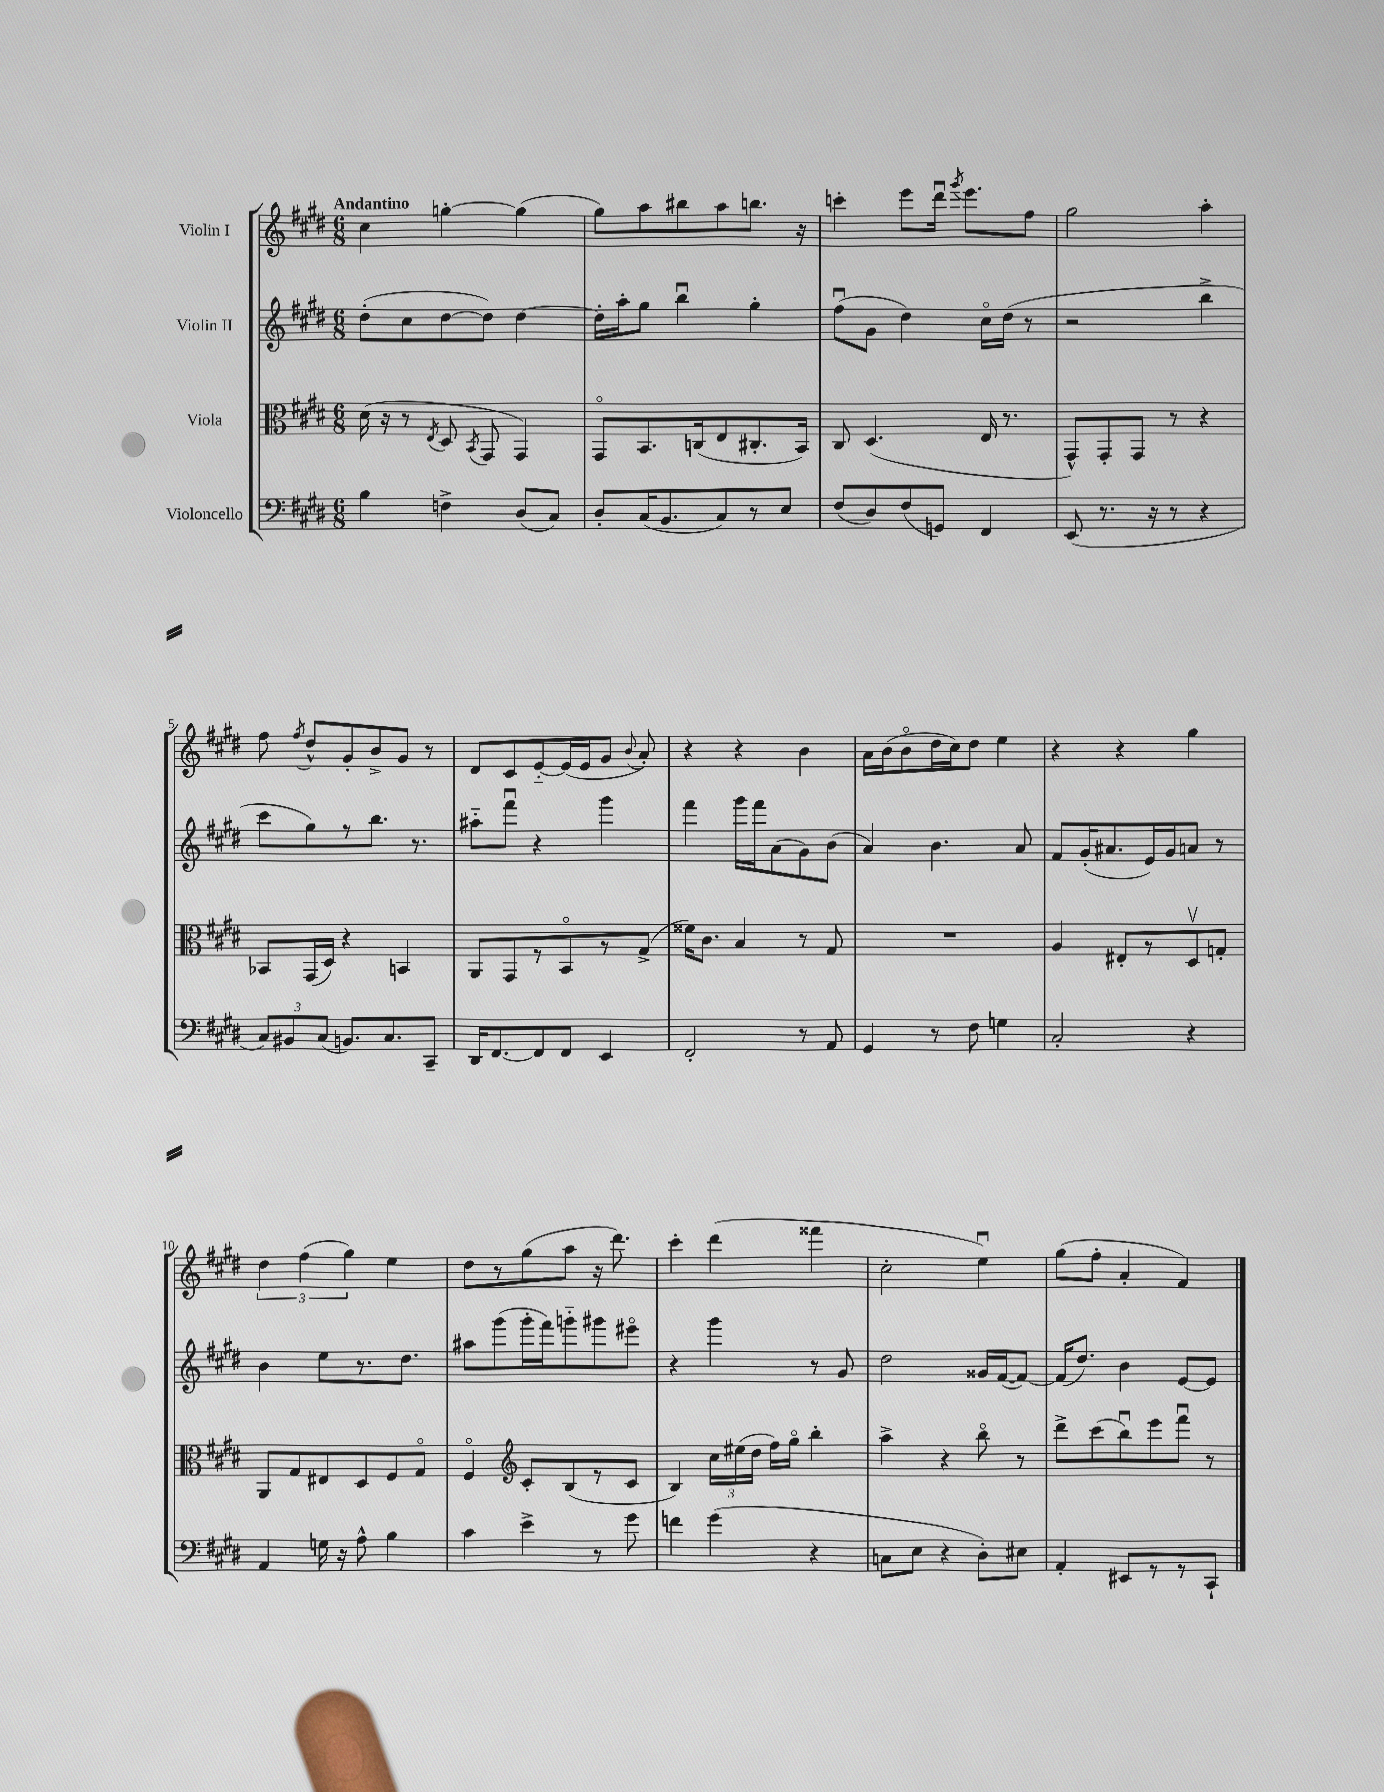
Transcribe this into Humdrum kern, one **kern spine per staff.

**kern	**kern	**kern	**kern
*staff4	*staff3	*staff2	*staff1
*clefF4	*clefC3	*clefG2	*clefG2
*k[f#c#g#d#]	*k[f#c#g#d#]	*k[f#c#g#d#]	*k[f#c#g#d#]
*M6/8	*M6/8	*M6/8	*M6/8
4B	(16d#	(8dd#'	4cc#
.	16r	.	.
.	8r	8cc#	.
.	8qE	.	.
4F^	8D#	[8dd#	[4gg'
.	8qBB	.	.
.	8GG#	8dd#])	.
(8D#	4GG#)	[4dd#	(4gg]
8C#)	.	.	.
=	=	=	=
8D#'	8GG#o	16dd#']	8gg#)
.	.	16aa'	.
(16C#	8.BB	8gg#	8aa
8.BB	.	.	.
.	.	4bbu	8bb#
.	(16C	.	.
8C#)	8E	.	8aa
8r	8.C#'	4gg#'	8.bb
8E	.	.	.
.	16BB)	.	16r
=	=	=	=
(8F#	8C#	(8ff#u	4ccc'
8D#)	(4.D#	8g#	.
(8F#	.	4dd#)	8eee
8GG)	.	.	16ddd#u
.	.	.	8qggg#
.	.	.	8.eee
4FF#	16E	16cc#o	.
.	8.r	(16dd#	.
.	.	8r	8ff#
=	=	=	=
(8EE	8GG#^^)	2r	2gg#
8.r	8GG#'	.	.
.	8GG#	.	.
16r	.	.	.
8r	8r	.	.
4r	4r	4bb^	4aa'
=	=	=	=
12C#)	8BB-	8ccc#	8ff#
12BB#	.	.	.
.	.	.	8qff#
.	(16GG#	8gg#)	8dd#^^
(12C#	.	.	.
.	16D#)	.	.
8.BB)	4r	8r	8g#'
.	.	8.bb	8b^
8.C#	.	.	.
.	4BB	.	8g#
.	.	8.r	.
8CC#~	.	.	8r
=	=	=	=
16DD#	8AA	8aa#'~	8d#
[8.FF#	.	.	.
.	8GG#	8fff#u	8c#
8FF#]	8r	4r	[8e'~
8FF#	8BBo	.	(16e]
.	.	.	16e
4EE	8r	4ggg#	8g#
.	.	.	8qqb
.	(8G#^	.	8a')
=	=	=	=
2FF#'	16f##)	4fff#	4r
.	8.c#	.	.
.	4B	16ggg#	4r
.	.	16fff#	.
.	.	(8a	.
8r	8r	8g#)	4b
8AA	8G#	(8b	.
=	=	=	=
4GG#	2.r	4a)	16a
.	.	.	(16b
.	.	.	8bo
8r	.	4.b	16dd#
.	.	.	16cc#)
8F#	.	.	8dd#
4G	.	.	4ee
.	.	8a	.
=	=	=	=
2C#'	4A	8f#	4r
.	.	(16g#'	.
.	.	8.a#	.
.	8E#'	.	4r
.	8r	16e)	.
.	.	16g#	.
4r	8D#v	8a	4gg#
.	8G'	8r	.
=	=	=	=
4AA	8AA	4b	6dd#
.	8G#	.	.
.	.	.	(6ff#
16G	8E#	8ee	.
16r	.	.	.
.	.	.	6gg#)
8A^^	8D#	8.r	.
4B	8F#	.	4ee
.	.	8.dd#	.
.	8G#o	.	.
=	=	=	=
4c#	4F#o	8aa#	8dd#
.	.	(8ggg#	8r
*	*clefG2	*	*
4e^	8c#'	16ggg#'	(8gg#
.	.	16fff#)	.
.	(8B	8ggg'~	8aa
8r	8r	8ggg#	16r
.	.	.	8.ddd#)
8g#	8c#	8eee#o	.
=	=	=	=
4f	4B)	4r	4ccc#'
(4g#	24cc#	4ggg#	(4ddd#
.	(24ee#	.	.
.	24dd#	.	.
.	16ff#)	.	.
.	16gg#o	.	.
4r	4bb'	8r	4fff##
.	.	8g#	.
=	=	=	=
8C	4aa^	2dd#	2cc#'
8E	.	.	.
4r	4r	.	.
8D#')	8bbo	16g##	4eeu)
.	.	([16f#	.
8E#	8r	8f#_)	.
=	=	=	=
4AA'	8ddd#^	(16f#]	(8gg#
.	.	8.dd#)	.
.	(8ccc#	.	8ff#'
8EE#	8bbu)	4b	4a'
8r	8eee	.	.
8r	8fff#u	[8e	4f#)
8CC#`	8r	8e]	.
==	==	==	==
*-	*-	*-	*-
